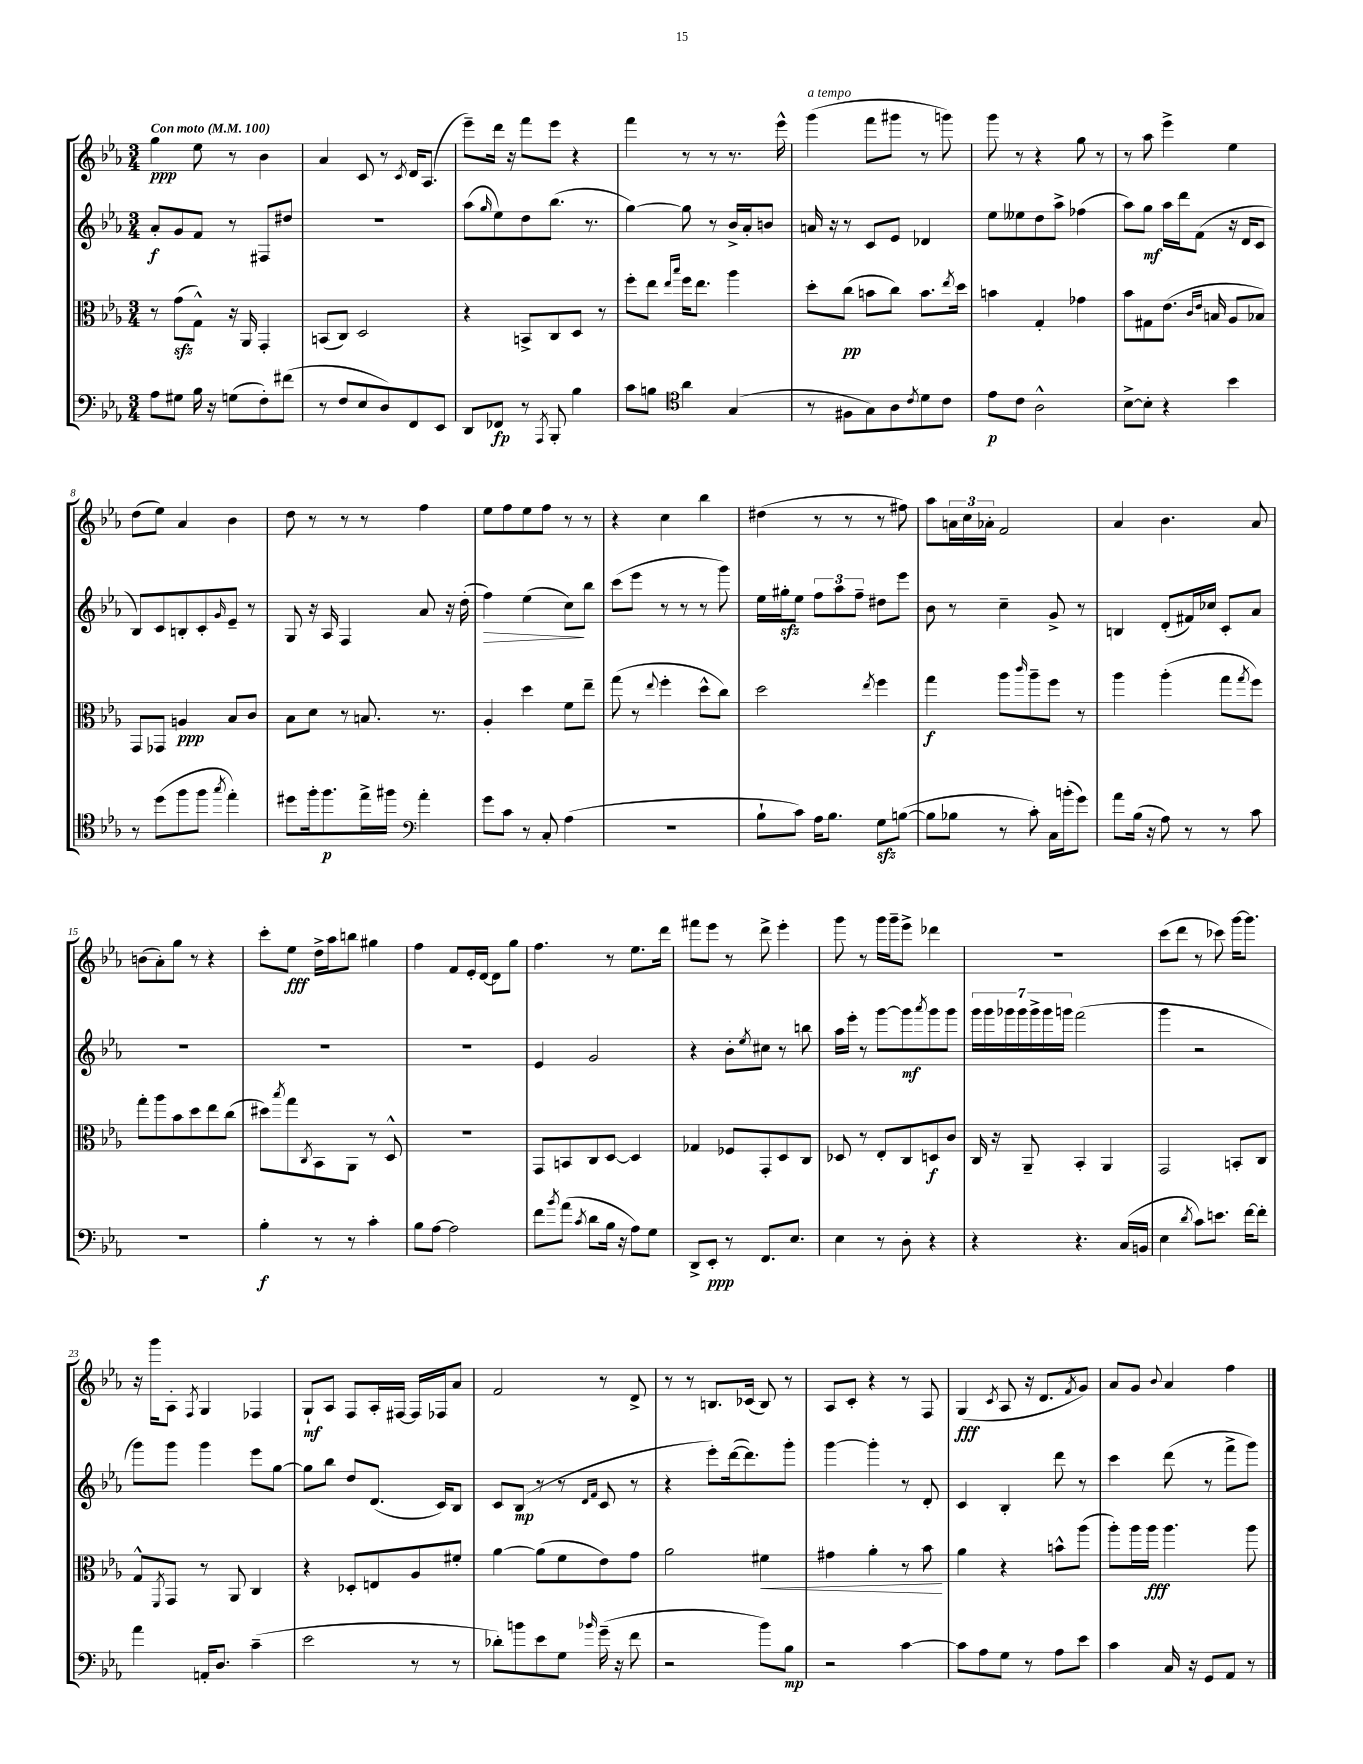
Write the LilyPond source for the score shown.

<<
\new StaffGroup <<
\new Staff = "s0" {
    \clef treble \key ees \major \numericTimeSignature \time 3/4 \tempo "Con moto" 4 = 100
    g''4\ppp ees''8 r8 bes'4 |
    aes'4 c'8 r8 \acciaccatura { c'8 } d'16 aes8.( |
    ees'''8--) d'''16 r16 f'''8 ees'''8 r4 |
    f'''4 r8 r8 r8. ees'''16-^ |
    g'''4^\markup { \italic "a tempo" }( f'''8 gis'''8 r8 g'''8) |
    g'''8 r8 r4 g''8 r8 |
    r8 aes''8 ees'''4-> ees''4 |
    d''8( ees''8) aes'4 bes'4 |
    d''8 r8 r8 r8 f''4 |
    ees''8 f''8 ees''8 f''8 r8 r8 |
    r4 c''4 bes''4 |
    dis''4( r8 r8 r8 fis''8) |
    aes''8 \tuplet 3/2 { a'16 c''16 aes'16-. } f'2 |
    aes'4 bes'4. aes'8 |
    b'8( aes'8-.) g''8 r8 r4 |
    c'''8-. ees''8\fff d''16-> aes''16 b''8 gis''4 |
    f''4 f'8 ees'16-. d'16~ d'8 g''8 |
    f''4. r8 ees''8. d'''16 |
    fis'''8 ees'''8 r8 d'''8-> ees'''4-. |
    g'''8 r8 g'''16 g'''16-- ees'''8-> des'''4 |
    R2. |
    c'''8( d'''8 r8 ces'''8) g'''16~ g'''8. |
    r16 g'''16 aes8-. \acciaccatura { f8 } g4 fes4 |
    g8-!\mf aes8 f8 aes16-. fis16~ fis16 fes16 aes'8 |
    f'2 r8 d'8-> |
    r8 r8 b8. ces'16( b8) r8 |
    aes8 c'8-. r4 r8 f8 |
    g4\fff( \acciaccatura { c'8 } aes8 r16 d'8. \acciaccatura { f'8 } g'8) |
    aes'8 g'8 \appoggiatura { bes'8 } aes'4 f''4 \bar "|." |
}
\new Staff = "s1" {
    \clef treble \key ees \major \numericTimeSignature \time 3/4
    aes'8-.\f g'8 f'8 r8 fis8 dis''8 |
    R2. |
    aes''8( \grace { g''16 } ees''8) d''8 bes''8.( r8. |
    g''4~) g''8 r8 bes'16-> aes'16-. b'8 |
    a'16 r16 r8 c'8 ees'8 des'4 |
    ees''8 eeses''8 d''8 aes''8-> fes''4( |
    aes''8) g''8\mf aes''16 d'''16 f'8( r16 d'16 c'8 |
    bes8) c'8 b8-. c'8-. \grace { g'16 } ees'8-- r8 |
    g8 r16 aes16 f4 aes'8 r16 d''16-.( |
    f''4\>) ees''4( c''8\!) bes''8 |
    c'''8( ees'''8 r8 r8 r8 g'''8) |
    ees''16 gis''16-.\sfz ees''8 \tuplet 3/2 { f''8 aes''8 f''8-- } dis''8 ees'''8 |
    bes'8 r8 c''4-- g'8-> r8 |
    b4 d'8-.( fis'16) ces''16 c'8-. aes'8 |
    R2. |
    R2. |
    R2. |
    ees'4 g'2 |
    r4 bes'8-. \acciaccatura { ees''8 } cis''8 r8 b''8 |
    aes''16 ees'''16-. r8 g'''8~ g'''8\mf \acciaccatura { aes'''8 } g'''8 g'''8 |
    \tuplet 7/4 { g'''16 g'''16 ges'''16 ges'''16 ges'''16-> ges'''16 g'''16 } f'''2( |
    g'''4 r2 |
    g'''8) g'''8 g'''4 ees'''8 g''8~ |
    g''8 bes''8 d''8 d'8.( c'16) bes8 |
    c'8 bes8\mp( r8 r8 \grace { d'16 f'16 } c'8 r8 |
    r4 ees'''8-.) d'''16~( d'''8.) g'''8-. |
    g'''4~ g'''4-. r8 d'8-. |
    c'4 bes4-. d'''8 r8 |
    c'''4 d'''8( r8 f'''8-> g'''8) \bar "|." |
}
\new Staff = "s2" {
    \clef alto \key ees \major \numericTimeSignature \time 3/4
    r8 g'8\sfz( g8-^) r16 aes,16 g,4-. |
    b,8( c8) d2 |
    r4 b,8-> c8 d8 r8 |
    f''8-. ees''8 \grace { ees''16 bes''16 } f''16 ees''8. aes''4 |
    d''8-. c''8\pp( b'8 c''8) b'8. \acciaccatura { ees''8 } d''16 |
    b'4 g4-. ges'4 |
    bes'8 gis8 ees'8.( \grace { c'16 ees'16 } b16 aes8 bes8) |
    g,8 ges,8 a4\ppp bes8 c'8 |
    bes8 d'8 r8 b8. r8. |
    aes4-. d''4 f'8 ees''8-- |
    g''8( r8 \appoggiatura { ees''8 } f''4-. d''8-^ c''8) |
    d''2 \acciaccatura { ees''8 } f''4 |
    g''4\f aes''8 \grace { c'''16 } aes''8-- f''8 r8 |
    aes''4 aes''4-.( g''8 \acciaccatura { g''8 } f''8) |
    g''8-. aes''8 bes'8 d''8 ees''8 c''8( |
    dis''8) \acciaccatura { bes''8 } g''8 \acciaccatura { c8 } bes,8 aes,8 r8 d8-^ |
    R2. |
    g,8 b,8 c8 d8~ d4 |
    ges4 fes8 g,8-. d8 c8 |
    des8 r8 ees8-. c8 d8\f c'8 |
    c16 r16 aes,8-- bes,4-. aes,4 |
    g,2 b,8-. c8 |
    g8-^ \acciaccatura { f,8 } g,8 r8 aes,8 c4 |
    r4 des8-. e8 aes8 fis'8-. |
    aes'4~ aes'8( f'8 ees'8) g'8 |
    aes'2 fis'4\< |
    gis'4 aes'4-. r8 bes'8\! |
    aes'4 r4 b'8-^ aes''8( |
    aes''8-.) aes''16 aes''16\fff aes''4. aes''8 \bar "|." |
}
\new Staff = "s3" {
    \clef bass \key ees \major \numericTimeSignature \time 3/4
    aes8 gis8 bes16 r16 g8( f8-.) fis'8( |
    r8 f8 ees8 d8) f,8 ees,8 |
    d,8 fes,8\fp r8 \acciaccatura { aes,,8 } bes,,8-. bes4 |
    c'8 b8 \clef tenor aes'4 g4( |
    r8 fis8 g8) aes8 \acciaccatura { c'8 } d'8 c'8 |
    ees'8\p c'8 aes2-^ |
    bes8~-> bes8-. r4 bes'4 |
    r8 d''8( f''8 f''8 \acciaccatura { g''8 } ees''4-.) |
    dis''8 f''16-. f''8.\p ees''16-> fis''16 \clef bass aes'4-. |
    g'8 c'8 r8 c8-. aes4( |
    R2. |
    bes8-! c'8) aes16 bes8. g8\sfz b8~( |
    b8 bes8 r8 c'8-.) c16 b'16-.( g'8) |
    aes'8 bes16( r16 aes8) r8 r8 c'8 |
    R2. |
    bes4-.\f r8 r8 c'4-. |
    bes8 aes8~ aes2 |
    f'8 \acciaccatura { bes'8 } aes'8( \acciaccatura { c'8 } d'8 bes16 r16 aes8) g8 |
    d,8-> ees,8-.\ppp r8 f,8. ees8. |
    ees4 r8 d8-. r4 |
    r4 r4. c16( b,16 |
    ees4 \acciaccatura { d'8 } c'8) e'8. f'16~ f'8-. |
    aes'4 a,16-. d8. c'4--( |
    ees'2 r8 r8 |
    des'8-.) b'8 ees'8 g8 \grace { bes'16 } g'16--( r16 f'8 |
    r2 bes'8) bes8\mp |
    r2 c'4~ |
    c'8 aes8 g8 r8 aes8 ees'8 |
    c'4 c16 r16 g,8 aes,8 r8 \bar "|." |
}
>>
>>
